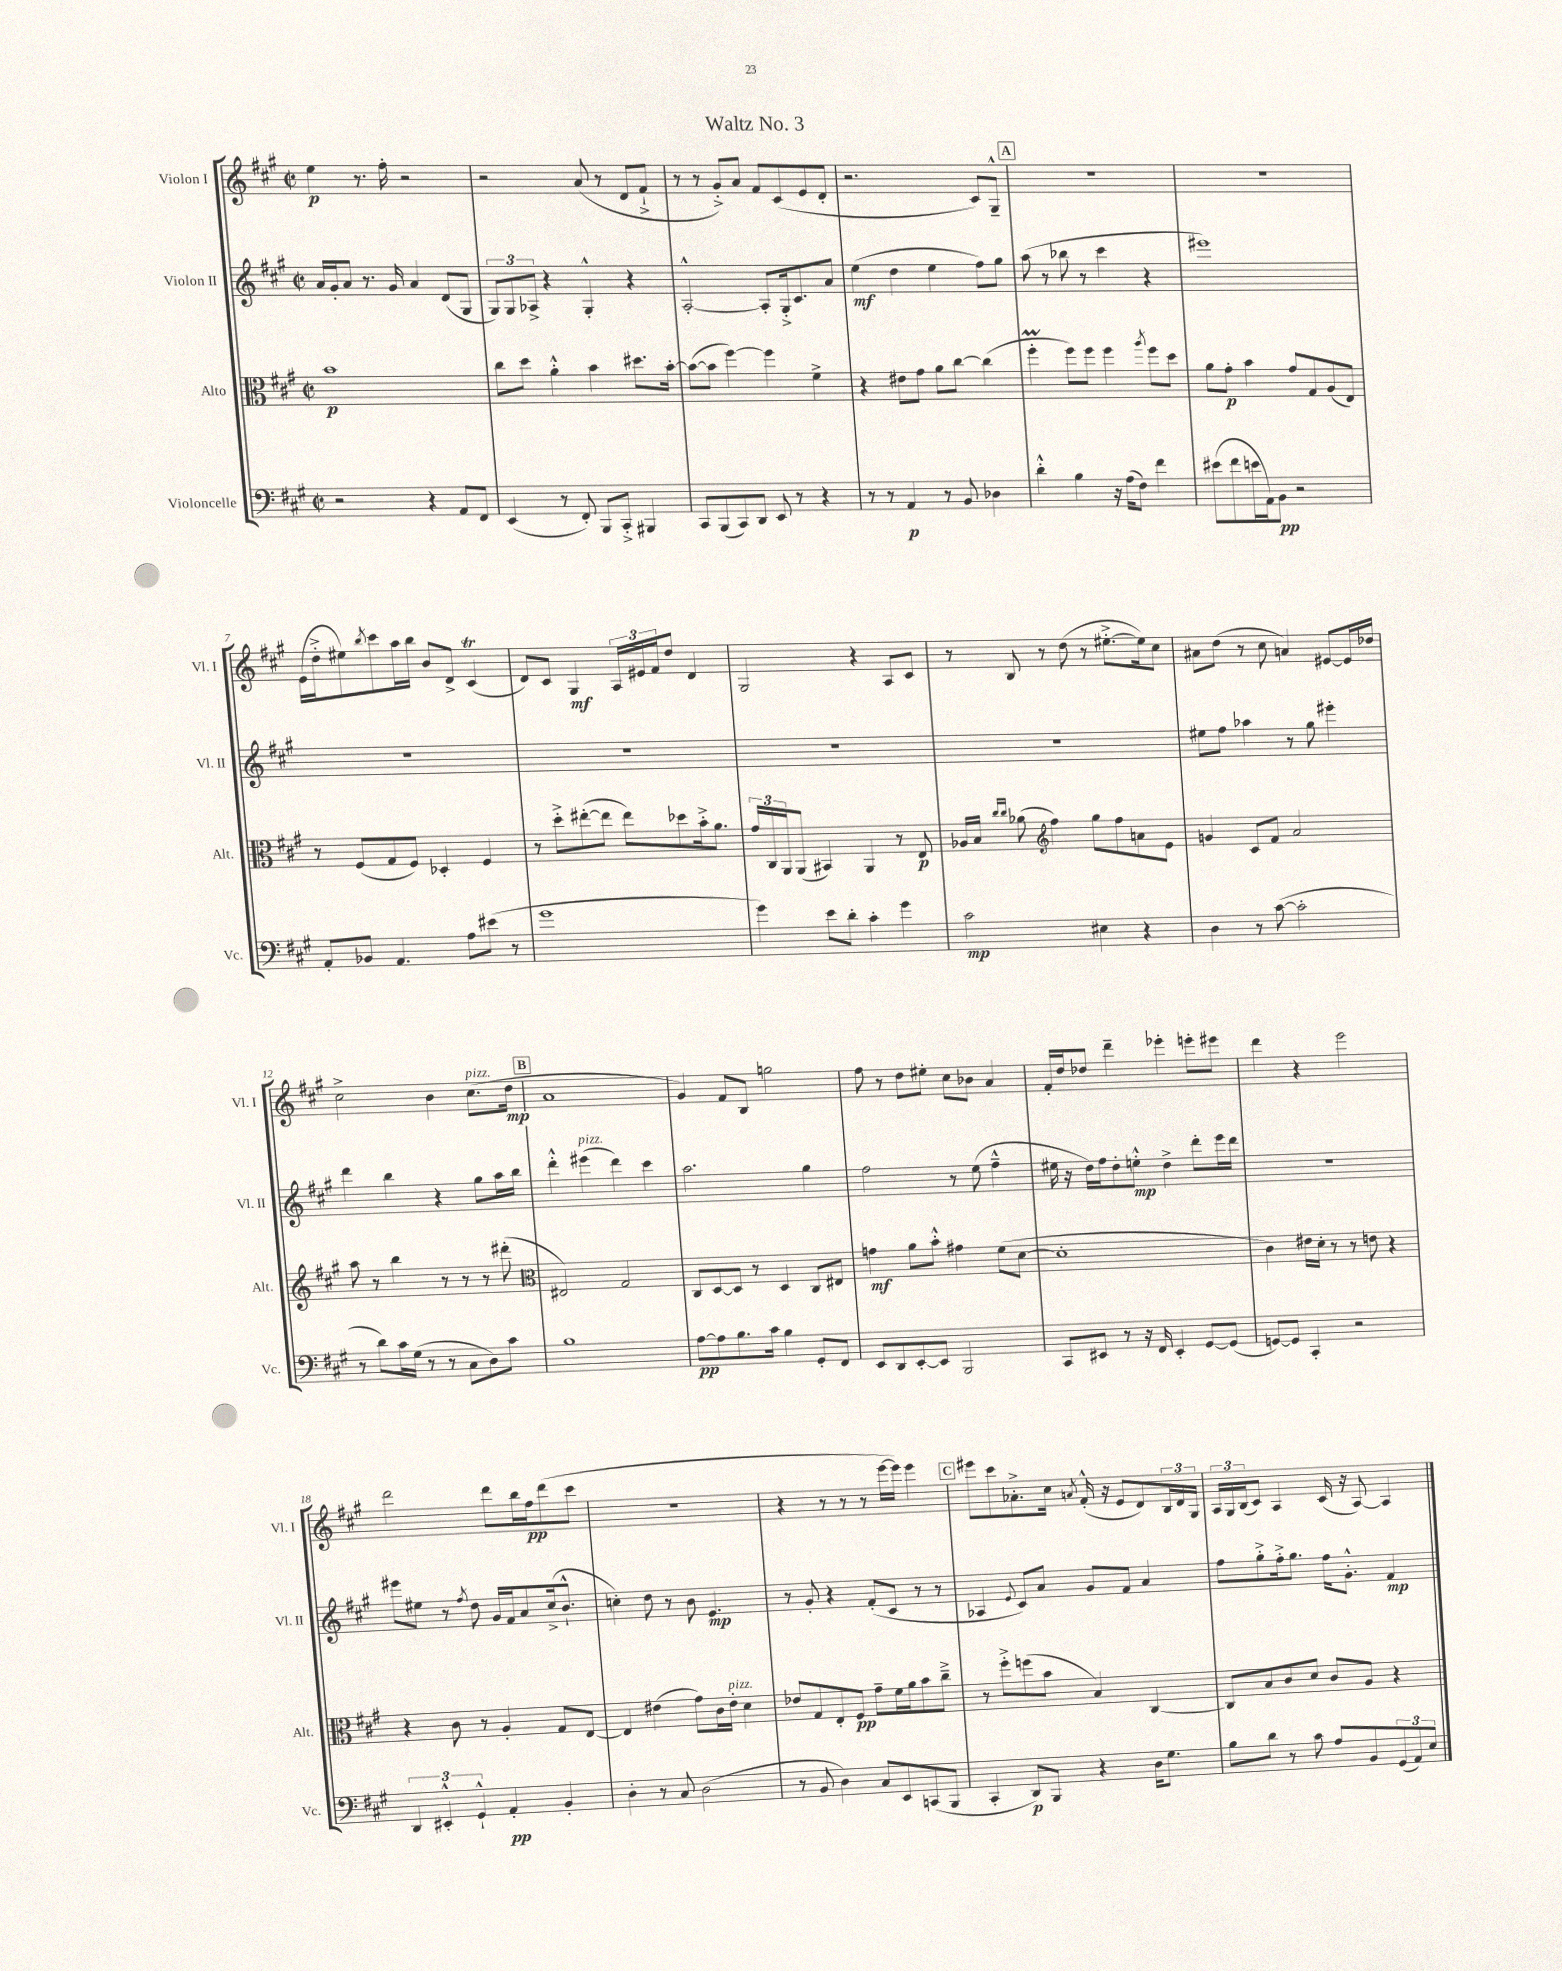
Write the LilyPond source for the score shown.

\header { title = "Waltz No. 3" }
<<
\new StaffGroup <<
\new Staff = "s0" \with { instrumentName = "Violon I" shortInstrumentName = "Vl. I" } {
    \clef treble \key a \major \defaultTimeSignature \time 2/2
    e''4\p r8. fis''16-. r2 |
    r2 a'8( r8 d'8 fis'8-!-> |
    r8 r8 gis'8-.->) a'8 fis'8 cis'8( e'8 d'8-. |
    r2. cis'8) gis8---^ |
    \mark \markup { \box "A" } R1 |
    R1 |
    e'16( d''16-.-> eis''8) \acciaccatura { b''8 } cis'''8 a''16 b''16 b'8 d'8-> cis'4\trill( |
    d'8) cis'8 gis4\mf \tuplet 3/2 { a16 eis'16 fis'16 } d''8 d'4 |
    gis2 r4 a8 cis'8 |
    r8 b8 r8 d''8( r8 eis''8.~-.-> eis''16) cis''8 |
    ais'8 d''8( r8 cis''8 a'4) eis'8~ eis'16 des''16 |
    cis''2-> b'4 cis''8.^\markup { \italic "pizz." }( d''16\mp |
    \mark \markup { \box "B" } a'1 |
    gis'4) fis'8 b8 g''2 |
    fis''8 r8 d''8 eis''8-. cis''8 bes'8 a'4 |
    fis'16-. d''16 des''8 d'''4-- ees'''4-. e'''8-. eis'''8 |
    d'''4 r4 e'''2 |
    d'''2 d'''8 b''16 fis''16\pp d'''8( cis'''8 |
    R1 |
    r4 r8 r8 r8 e'''16~ e'''16) e'''4 |
    \mark \markup { \box "C" } eis'''8 cis'''8 aes'8.-.-> cis''16 \acciaccatura { a'8 } fis'16-.-^( r16 e'8 d'8) \tuplet 3/2 { b16 d'16 gis16 } |
    \tuplet 3/2 { a16 gis16 b16( } cis'8) a4 cis'16( r16 a8~) a4 \bar "|." |
}
\new Staff = "s1" \with { instrumentName = "Violon II" shortInstrumentName = "Vl. II" } {
    \clef treble \key a \major \defaultTimeSignature \time 2/2
    a'16 gis'16-. a'8 r8. gis'16 a'4 d'8( gis8 |
    \tuplet 3/2 { gis8) gis8 aes8-> } r4 gis4-.-^ r4 |
    a2~-.-^ a8-. gis16-.-> cis'8. a'8 |
    e''4\mf( d''4 e''4 fis''8) gis''8 |
    \mark \markup { \box "A" } a''8( r8 bes''8 r8 cis'''4 r4 |
    eis'''1) |
    R1 |
    R1 |
    R1 |
    R1 |
    eis''8 fis''8 aes''4 r8 gis''8 eis'''4-. |
    d'''4 b''4 r4 gis''8 a''16 b''16 |
    \mark \markup { \box "B" } d'''4-.-^ eis'''4^\markup { \italic "pizz." }( d'''4) cis'''4 |
    a''2. gis''4 |
    fis''2 r8 e''8( fis''4---^ |
    eis''16 r16 d''16) fis''16 d''8-. e''8-.-^\mp d''4-> d'''8-. e'''16 d'''16 |
    R1 |
    eis'''8 eis''8 r8 \acciaccatura { fis''8 } d''8 gis'16 fis'16 a'8 cis''16->( b'8.-!-^ |
    c''4-.) d''8 r8 b'8 e'4.\mp |
    r8 gis'8-. r4 fis'8-.( cis'8 r8 r8 |
    \mark \markup { \box "C" } aes4 \appoggiatura { e'8 } cis'8) a'8 gis'8 fis'8 a'4 |
    fis''8 gis''8-.-> fis''16-.-> gis''8. fis''16 gis'8.-.-^ fis'4\mp \bar "|." |
}
\new Staff = "s2" \with { instrumentName = "Alto" shortInstrumentName = "Alt." } {
    \clef alto \key a \major \defaultTimeSignature \time 2/2
    b'1\p |
    cis''8 d''8 a'4-.-^ b'4 dis''8. b'16~-. |
    b'8~( b'8 fis''4~) fis''4 fis'4-> |
    r4 eis'8 gis'8 a'8 cis''8~ cis''4( |
    \mark \markup { \box "A" } fis''4-.\prall fis''8) fis''8 fis''4 \acciaccatura { a''8 } fis''8 d''8 |
    a'8 gis'8-.\p b'4 gis'8 gis8 a8( e8) |
    r8 fis8( gis8 fis8) des4-. fis4 |
    r8 d''8-.-> eis''8~-.( eis''8 eis''8) des''8 b'16-.-> a'8. |
    \tuplet 3/2 { gis'16 cis16 a,16 } a,8( bis,4) a,4 r8 e8\p |
    aes16 b16 \grace { cis''16 cis''16 } aes'8( \clef treble fis''4) gis''8 fis''8 a'8 e'8 |
    g'4 cis'8 fis'8 a'2 |
    a''8 r8 b''4 r8 r8 r8 dis'''8-.( |
    \mark \markup { \box "B" } \clef alto eis2) gis2 |
    cis8 d8~ d8 r8 d4 cis8 eis8 |
    g'4\mf a'8 b'8-.-^ gis'4 fis'8( d'8~ |
    d'1-. |
    cis'4) eis'16 d'16-. r8 r8 e'8 r4 |
    r4 cis'8 r8 a4-. gis8 e8~ |
    e4 eis'4( gis'8) cis'16 eis'16-.^\markup { \italic "pizz." } d'4 |
    ees'8 gis8 e8-. fis8\pp gis'8-- fis'16 a'16 b'8 cis''8---> |
    \mark \markup { \box "C" } r8 fis''8-.-> f''8( b'8 b4) cis4~ |
    cis8 b8 cis'8 d'8 cis'8 a8 r4 \bar "|." |
}
\new Staff = "s3" \with { instrumentName = "Violoncelle" shortInstrumentName = "Vc." } {
    \clef bass \key a \major \defaultTimeSignature \time 2/2
    r2 r4 a,8 fis,8 |
    e,4( r8 fis,8-.) b,,8 cis,8-.-> bis,,4 |
    cis,8 b,,8( cis,8) d,8 e,8 r8 r4 |
    r8 r8 a,4\p r8 b,8 des4 |
    \mark \markup { \box "A" } d'4-.-^ b4 r16 a16( fis8) fis'4 |
    eis'8( fis'8 e'16 a,16) b,8\pp r2 |
    a,8-. bes,8 a,4. a8 eis'8( r8 |
    gis'1 |
    gis'4) e'8 d'8-. cis'4-. gis'4 |
    cis'2\mp eis4 r4 |
    d4 r8 cis'8~( cis'2-. |
    r8 d'8) cis'16 gis16( r8 r8 cis8 d8) cis'8 |
    \mark \markup { \box "B" } b1 |
    a8~\pp a8 b8. cis'16 b4 gis,8-. fis,8 |
    e,8 d,8 e,8~-. e,8 b,,2 |
    cis,8 eis,8 r8 r16 fis,16 eis,4-. gis,8~ gis,8( |
    g,8~) g,8 cis,4-. r2 |
    \tuplet 3/2 { d,4 eis,4-.-^ gis,4-!-^ } a,4-.\pp b,4-. |
    d4-. r8 cis8 d2( |
    r8 b,8 d4) cis8 e,8 c,8( b,,8 |
    \mark \markup { \box "C" } cis,4-. d,8\p) b,,8 r4 d16 gis8. |
    b8 d'8 r8 cis'8 a8 b,8 \tuplet 3/2 { gis,8( a,8) e8 } \bar "|." |
}
>>
>>
